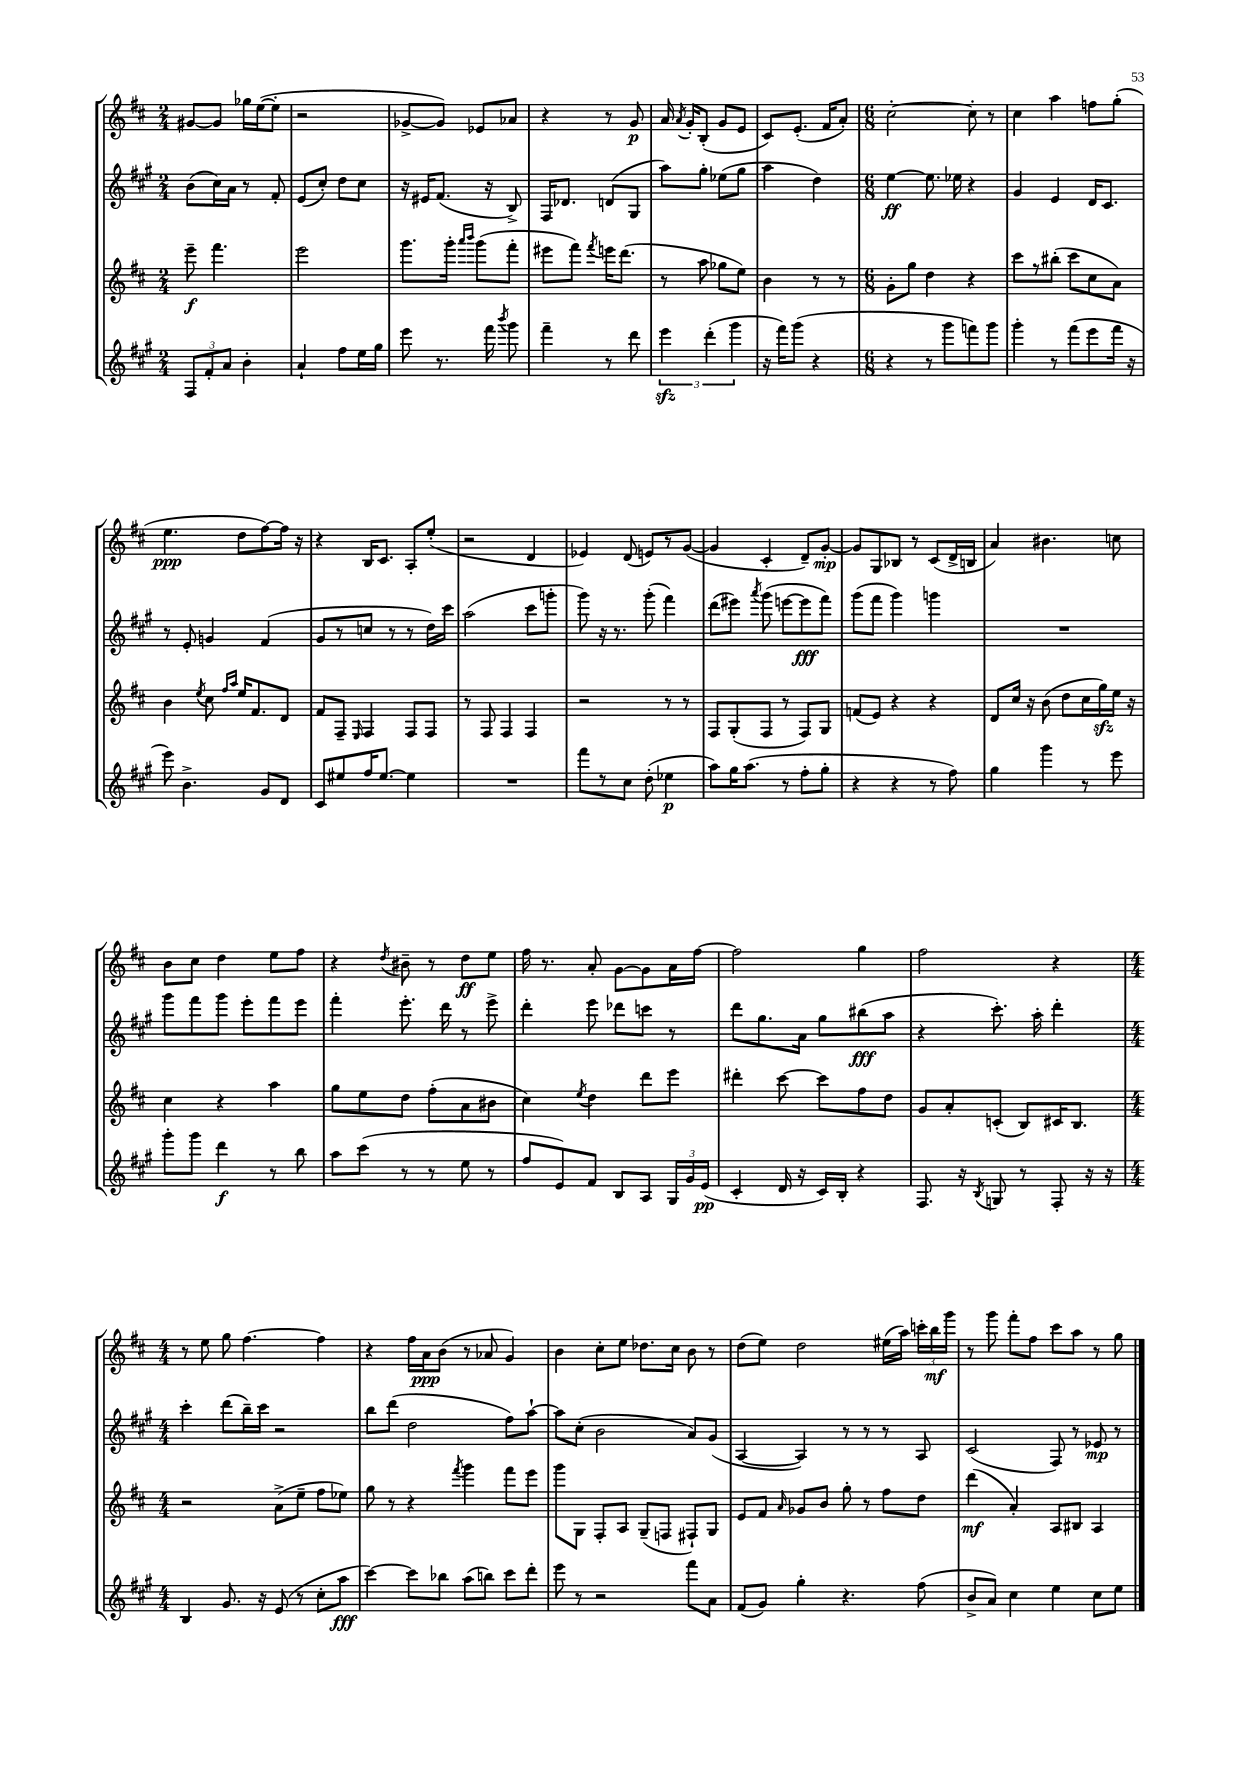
<<
\new StaffGroup <<
\new Staff = "s0" {
    \clef treble \key d \major \numericTimeSignature \time 2/4
    \autoBeamOff gis'8[~ gis'8] ges''16[ e''16~( e''8]-. |
    r2 |
    ges'8[~-> ges'8]) ees'8[ aes'8] |
    r4 r8 g'8\p |
    a'16 \acciaccatura { a'8 } g'16[-. b8]-.( g'8[ e'8] |
    cis'8[) e'8.]-.( fis'16[ a'8]-.) |
    \numericTimeSignature \time 6/8 cis''2~-. cis''8-. r8 |
    cis''4 a''4 f''8[ g''8]-.( |
    e''4.\ppp d''8[ fis''8~) fis''16] r16 |
    r4 b16[ cis'8.] a8[-. e''8]-.( |
    r2 d'4 |
    ees'4) d'8( e'8[) r8 g'8]~( |
    g'4 cis'4-. d'8[--) g'8]~-.\mp |
    g'8[ g8 bes8] r8 cis'8[( d'16-> b16] |
    a'4) bis'4. c''8 |
    b'8[ cis''8] d''4 e''8[ fis''8] |
    r4 \acciaccatura { d''8 } bis'8-- r8 d''8[\ff e''8] |
    fis''16 r8. a'8-. g'8[~ g'8 a'16 fis''16]~ |
    fis''2 g''4 |
    fis''2 r4 |
    \numericTimeSignature \time 4/4 r8 e''8 g''8 fis''4.~ fis''4 |
    r4 fis''16[ a'16\ppp b'8]( r8 aes'8 g'4) |
    b'4 cis''8[-. e''8] des''8.[ cis''16] b'8 r8 |
    d''8[( e''8]) d''2 eis''16[( a''16]) \tuplet 3/2 { c'''16[-. b''16\mf g'''16] } |
    r8 g'''8 fis'''8[-. fis''8] cis'''8[ a''8] r8 g''8 \bar "|." |
}
\new Staff = "s1" {
    \clef treble \key a \major \numericTimeSignature \time 2/4
    \autoBeamOff b'8[( cis''16) a'16] r8 fis'8-. |
    e'8[( cis''8]-.) d''8[ cis''8] |
    r16 eis'16[ fis'8.]( r16 b8->) |
    fis16[ des'8.] d'8[( gis8] |
    a''8[) gis''8]-. ees''8[( gis''8] |
    a''4 d''4) |
    \numericTimeSignature \time 6/8 e''4~\ff e''8. ees''16 r4 |
    gis'4 e'4 d'16[ cis'8.] |
    r8 e'8-. g'4 fis'4( |
    gis'8[ r8 c''8] r8 r8 d''16[) cis'''16] |
    a''2( cis'''8[ g'''8]-. |
    gis'''8) r16 r8. gis'''8-.( fis'''4) |
    d'''8[( eis'''8]) \acciaccatura { a'''8 } gis'''8( e'''8[~ e'''8\fff fis'''8]) |
    gis'''8[( fis'''8] gis'''4) g'''4 |
    R2. |
    gis'''8[ fis'''8 gis'''8] e'''8[-. fis'''8 e'''8] |
    fis'''4-. e'''8.-. d'''16 r8 e'''8-> |
    d'''4-. e'''8 des'''8[ c'''8] r8 |
    d'''8[ gis''8. a'16] gis''8[ bis''8\fff( a''8] |
    r4 cis'''8.-.) a''16-. d'''4-. |
    \numericTimeSignature \time 4/4 cis'''4-. d'''8[( b''16--) cis'''16] r2 |
    b''8[ d'''8]( d''2 fis''8[) a''8]~-! |
    a''8[ cis''8]-.( b'2 a'8[) gis'8]( |
    a4~ a4) r8 r8 r8 a8 |
    cis'2( fis8) r8 ees'8\mp r8 \bar "|." |
}
\new Staff = "s2" {
    \clef treble \key d \major \numericTimeSignature \time 2/4
    \autoBeamOff e'''8--\f fis'''4. |
    e'''2 |
    g'''8.[ g'''16]-. \grace { a'''16[ b'''16] } g'''8[( fis'''8]-. |
    eis'''8[ fis'''8]) \acciaccatura { fis'''8 } e'''16[ d'''8.]( |
    r8 a''8 ges''8[ e''8]) |
    b'4 r8 r8 |
    \numericTimeSignature \time 6/8 g'8[-. g''8] d''4 r4 |
    cis'''8[ r8 bis''8]-.( cis'''8[ cis''8 a'8]) |
    b'4 \acciaccatura { e''8 } cis''8 \grace { fis''16[ a''16] } e''16[ fis'8. d'8] |
    fis'8[ fis8]-- \grace { e16 } fis4 fis8[ fis8] |
    r8 fis8 fis4 fis4 |
    r2 r8 r8 |
    fis8[ g8-.( fis8] r8 fis8[) g8] |
    f'8[( e'8]) r4 r4 |
    d'8[ cis''16] r16 b'8( d''8[ cis''16 g''16\sfz) e''16] r16 |
    cis''4 r4 a''4 |
    g''8[ e''8 d''8] fis''8[-.( a'8 bis'8] |
    cis''4) \acciaccatura { e''8 } d''4 d'''8[ e'''8] |
    dis'''4-. cis'''8~ cis'''8[ fis''8 d''8] |
    g'8[ a'8-. c'8]-.( b8[) cis'16 b8.] |
    \numericTimeSignature \time 4/4 r2 a'8[->( e''8]-- fis''8[ ees''8]) |
    g''8 r8 r4 \acciaccatura { fis'''8 } g'''4 fis'''8[ e'''8] |
    g'''8[ g8] fis8[-. a8] g8[--( f8] fis8[-!) g8] |
    e'8[ fis'8] \grace { a'16 } ges'8[ b'8] g''8-. r8 fis''8[ d''8] |
    d'''4\mf( a'4-.) a8[ bis8] a4 \bar "|." |
}
\new Staff = "s3" {
    \clef treble \key a \major \numericTimeSignature \time 2/4
    \autoBeamOff \tuplet 3/2 { fis8[ fis'8-. a'8] } b'4-. |
    a'4-! fis''8[ e''16 gis''16] |
    e'''8 r8. fis'''16 \acciaccatura { b'''8 } gis'''8 |
    fis'''4-- r8 d'''8 |
    \tuplet 3/2 { e'''4\sfz d'''4-.( gis'''4 } |
    r16 fis'''16[) gis'''8]( r4 |
    \numericTimeSignature \time 6/8 r4 r8 gis'''8[ f'''8) gis'''8] |
    gis'''4-. r8 fis'''8[( e'''8 fis'''16] r16 |
    e'''8) b'4.-> gis'8[ d'8] |
    cis'8[ eis''8 fis''16 eis''8.]~ eis''4 |
    R2. |
    fis'''8[ r8 cis''8] d''8-.( ees''4\p |
    a''8[) gis''16 a''8.]( r8 fis''8[-. gis''8]-. |
    r4 r4 r8 fis''8) |
    gis''4 gis'''4 r8 e'''8 |
    gis'''8[-. gis'''8] d'''4\f r8 b''8 |
    a''8[ cis'''8]( r8 r8 e''8 r8 |
    fis''8[ e'8) fis'8] b8[ a8] \tuplet 3/2 { gis16[ gis'16 e'16]\pp( } |
    cis'4-. d'16 r16 cis'16[) b16]-. r4 |
    fis8. r16 \acciaccatura { b8 } g8 r8 fis8-. r16 r16 |
    \numericTimeSignature \time 4/4 b4 gis'8. r16 e'8( r8 cis''8[-. a''8]\fff |
    cis'''4~) cis'''8[ bes''8] a''8[( b''8]) cis'''8[ d'''8]-. |
    e'''8 r8 r2 fis'''8[ a'8] |
    fis'8[( gis'8]) gis''4-. r4. fis''8( |
    b'8[-> a'8]) cis''4 e''4 cis''8[ e''8] \bar "|." |
}
>>
>>
\layout { \context { \Score \remove "Bar_number_engraver" } }
